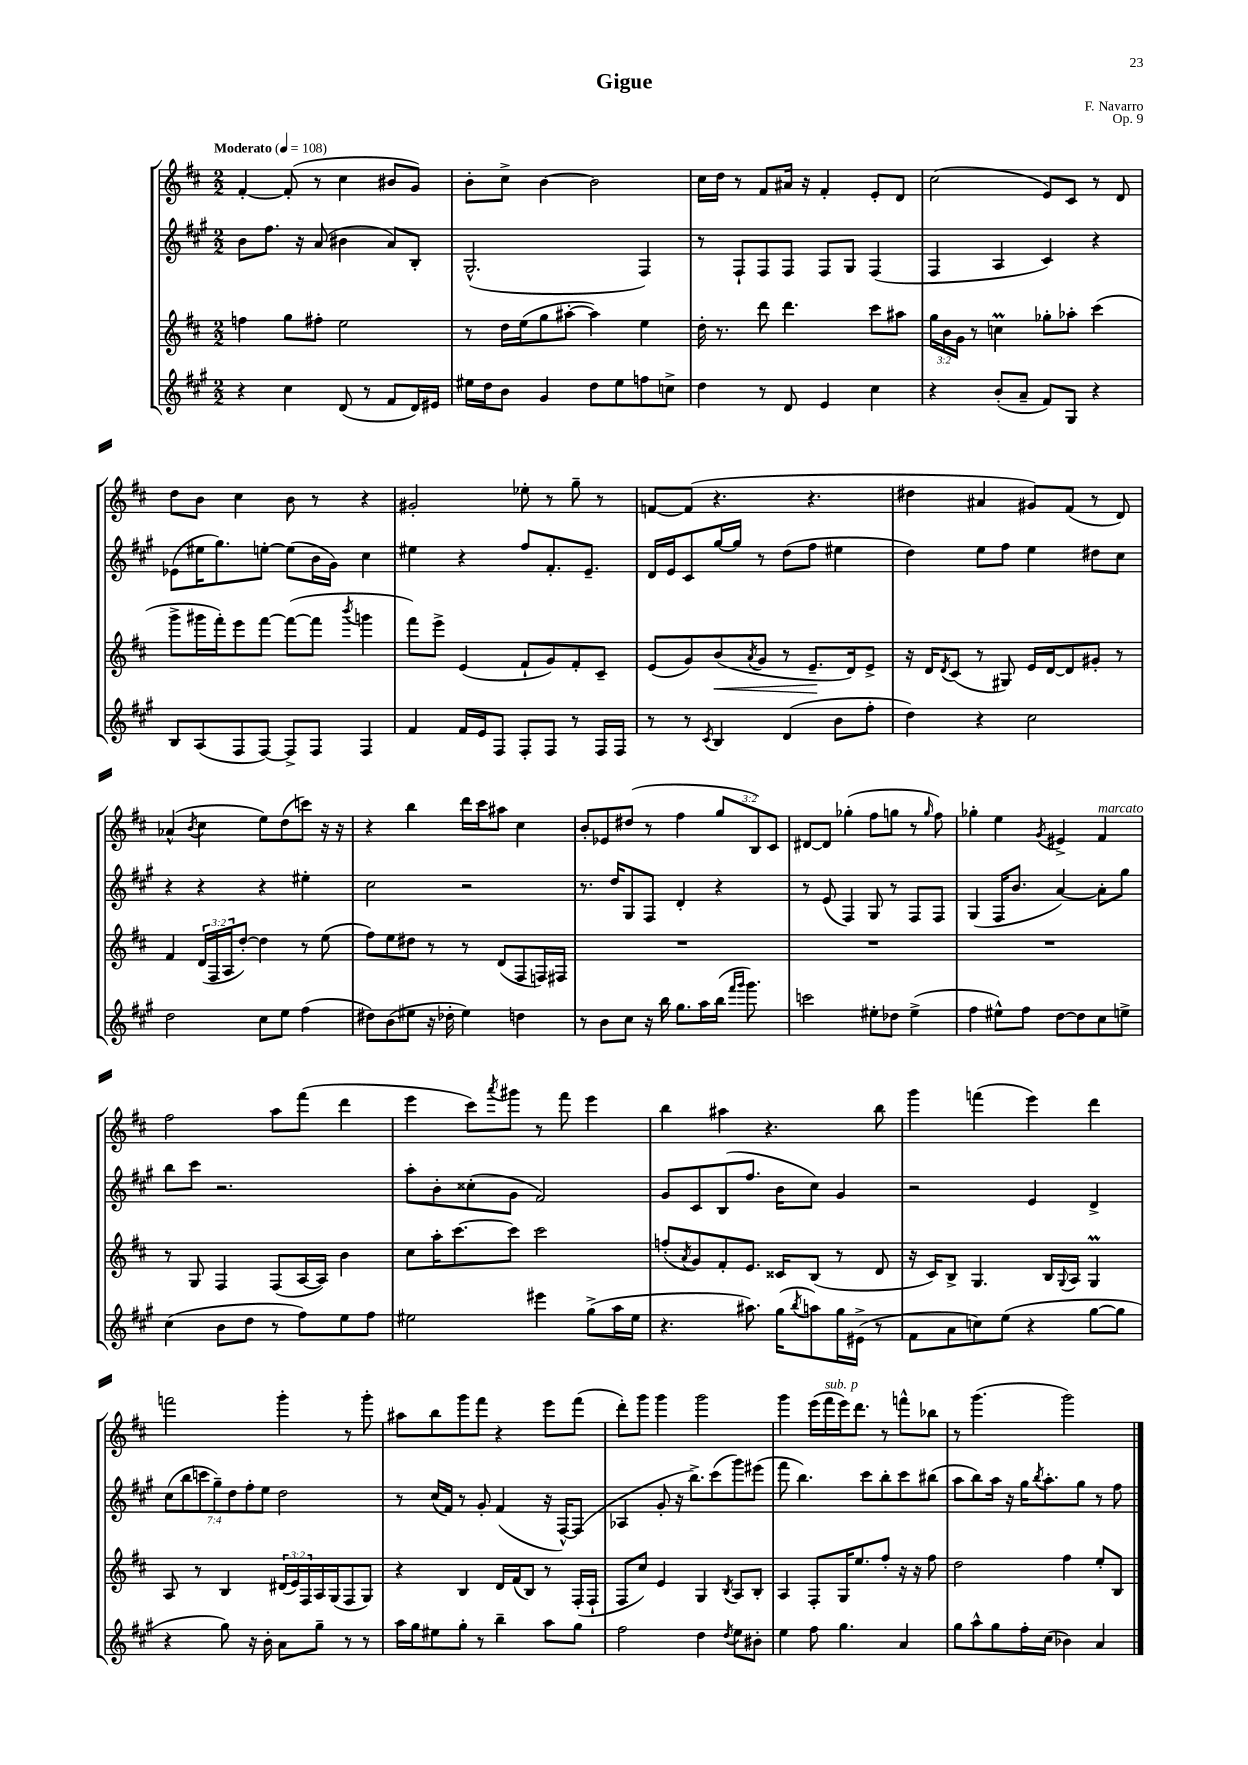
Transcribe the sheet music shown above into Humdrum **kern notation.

**kern	**kern	**kern	**kern
*staff4	*staff3	*staff2	*staff1
*clefG2	*clefG2	*clefG2	*clefG2
*k[f#c#g#]	*k[f#c#]	*k[f#c#g#]	*k[f#c#]
*M2/2	*M2/2	*M2/2	*M2/2
*MM108	*MM108	*MM108	*MM108
4r	4ff	8b	[4f#'
.	.	8.ff#	.
4cc#	8gg	.	(8f#']
.	.	16r	.
.	8ff#'	(8a	8r
(8d	2ee	4b#	4cc#
8r	.	.	.
8f#	.	8a)	8b#
16d)	.	8B'	8g)
16e#	.	.	.
=	=	=	=
16ee#	8r	(2.G#^^	8b'
16dd	.	.	.
8b	16dd	.	8cc#^
.	(16ee	.	.
4g#	8gg	.	[4b
.	[8aa#'	.	.
8dd	4aa#])	.	2b]
8ee#	.	.	.
8ff	4ee	4F#)	.
8cc^	.	.	.
=	=	=	=
4dd	16dd'	8r	16cc#
.	8.r	.	16dd
.	.	8F#`	8r
8r	8ddd	8F#	8f#
8d	4.ddd	8F#	16a#
.	.	.	16r
4e	.	8F#	4f#'
.	.	8G#	.
4cc#	8ccc#	(4F#	8e'
.	8aa#	.	8d
=	=	=	=
4r	24gg	4F#	(2cc#
.	24b	.	.
.	24g	.	.
.	8r	.	.
(8b'	4cc	4A	.
8a~	.	.	.
8f#)	8gg-'	4c#)	8e)
8G#	8aa-'	.	8c#
4r	(4ccc#	4r	8r
.	.	.	8d
=	=	=	=
8B	8ggg^	(8e-	8dd
(8A	16ggg#	16ee#	8b
.	16fff#')	8.gg#)	.
8F#	8eee	.	4cc#
[8F#)	[8fff#	[8ee'	.
8F#^]	(8fff#_	(8ee]	8b
8F#	8fff#]	16b	8r
.	.	16g#)	.
.	8qbbb	.	.
4F#	4ggg	4cc#	4r
=	=	=	=
4f#	8fff#)	4ee#	2g#'
.	8eee^	.	.
16f#	(4e	4r	.
16e	.	.	.
8F#	.	.	.
8F#'	8f#`	8ff#	8ee-'
8F#	8g)	8.f#'	8r
8r	8f#'	.	8gg~
.	.	8.e~	.
16F#	8c#~	.	8r
16F#	.	.	.
=	=	=	=
8r	(8e	16d	[8f
.	.	16e	.
8r	8g)	8c#	(8f]
8qc#	.	.	.
4B	(8b	[16gg#	4.r
.	.	16gg#]	.
.	8qa	.	.
.	8g	8r	.
(4d	8r	(8dd	.
.	8.e~	8ff#	4.r
8b	.	4ee#	.
.	16d)	.	.
8ff#'	8e^	.	.
=	=	=	=
4dd)	16r	4dd)	4dd#
.	16d	.	.
.	8qd	.	.
.	(8c#	.	.
4r	8r	8ee	4a#
.	8G#)	8ff#	.
2cc#	16e	4ee	8g#)
.	[16d	.	.
.	8d]	.	(8f#
.	8g#'	8dd#	8r
.	8r	8cc#	8d)
=	=	=	=
2dd	4f#	4r	(4a-^^
.	.	.	8qb
.	(24d	4r	4cc#
.	24F#	.	.
.	24A	.	.
.	[8dd')	.	.
8cc#	4dd]	4r	8ee)
8ee	.	.	(8dd
(4ff#	8r	4ee#'	8ccc)
.	(8ee	.	16r
.	.	.	16r
=	=	=	=
8dd#)	8ff#)	2cc#	4r
(8b	8ee	.	.
8ee#	8dd#	.	4bb
16r	8r	.	.
16dd-'	.	.	.
4ee#)	8r	2r	16ddd
.	.	.	16ccc#
.	(8d	.	8aa#
4dd	8F#	.	4cc#
.	16F)	.	.
.	16F#	.	.
=	=	=	=
8r	1r	8.r	8b'
8b	.	.	8e-
.	.	16dd	.
8cc#	.	8G#	(8dd#
16r	.	8F#	8r
16bb	.	.	.
8.gg#	.	4d'	4ff#
16aa	.	.	.
(16bb	.	4r	12gg
16qqfff#	.	.	.
16qqggg#	.	.	.
8.ggg#)	.	.	.
.	.	.	12B)
.	.	.	12c#
=	=	=	=
2ccc	1r	8r	[8d#
.	.	(8e	8d#]
.	.	4F#)	(4gg-'
8ee#'	.	8G#	8ff#
8dd-	.	8r	8gg
(4ee#^	.	8F#	8r
.	.	.	16qqgg
.	.	8F#	8ff#)
=	=	=	=
4ff#	1r	(4G#	4gg-'
8ee#^^)	.	16F#	4ee
.	.	8.b	.
8ff#	.	.	.
.	.	.	8qg
[8dd	.	[4a)	4e#^
8dd]	.	.	.
8cc#	.	8a']	4f#
8ee^	.	8gg#	.
=	=	=	=
(4cc#	8r	8bb	2ff#
.	8G	8ccc#	.
8b	4F#	2.r	.
8dd	.	.	.
8r	(8F#	.	8aa
8ff#)	[16A	.	(8fff#
.	16A])	.	.
8ee	4b	.	4ddd
8ff#	.	.	.
=	=	=	=
2ee#	8cc#	8aa'	4eee
.	16aa'	8b'	.
.	[8.ccc#	.	.
.	.	(8cc##'	8ccc#)
.	.	.	8qaaa
.	8ccc#]	8g#	8ggg#
4eee#	2ccc#	2f#)	8r
.	.	.	8fff#
(8gg#^	.	.	4eee
16aa	.	.	.
16ee#	.	.	.
=	=	=	=
4.r	(8ff'	8g#	4bb
.	8qa	.	.
.	8g)	8c#	.
.	8f#'	(8B	4aa#
8.aa#)	8.e	8.ff#	.
.	.	.	4.r
(16gg#	16c##	16b	.
8qbb	.	.	.
8aa)	(8B	8cc#)	.
16gg#	8r	4g#	.
(16e#^	.	.	.
8r	8d	.	8bb
=	=	=	=
8f#	16r	2r	4ggg
.	16c#)	.	.
8a	8B^	.	.
8cc)	4.G	.	(4fff
(8ee	.	.	.
4r	.	4e	4eee)
.	16B	.	.
.	8qqG	.	.
.	16A	.	.
[8gg#	4G	4d^	4ddd
8gg#]	.	.	.
=	=	=	=
4r	8A	(14cc#	2fff
.	.	14bb	.
.	8r	.	.
.	.	14ccc	.
.	.	14gg#~)	.
8gg#)	4B	.	.
.	.	14dd	.
.	.	14ff#'	.
16r	.	.	.
.	.	14ee	.
16b'	.	.	.
8a	(24d#	2dd	4ggg'
.	24e)	.	.
.	24F#	.	.
8gg#~	16A	.	.
.	(16G	.	.
8r	8F#	.	8r
8r	8G)	.	8ggg'
=	=	=	=
16aa	4r	8r	8aa#
16gg#	.	.	.
8ee#	.	(16cc#	8bb
.	.	16f#)	.
8gg#'	4B	8r	8ggg
8r	.	8g#'	8fff#
4bb~	16d	(4f#	4r
.	(16f#	.	.
.	8B)	.	.
8aa	8r	16r	8eee
.	.	[16F#^^)	.
8gg#	(16F#'	(8F#]	(8fff#
.	16F#`	.	.
=	=	=	=
2ff#	8F#	4A-	8ddd')
.	8cc#)	.	8ggg
.	4e	8g#'	4ggg
.	.	16r	.
.	.	8.bb^)	.
4dd	4G	.	2ggg
.	.	(8ccc#	.
8qdd	8qB	.	.
8ee	8A	8ggg#)	.
8b#'	8B'	(8eee#	.
=	=	=	=
4ee	4A	8fff#	4ggg
.	.	4.bb)	.
8ff#	8F#'	.	(16eee
.	.	.	16fff#
4.gg#	16G	.	16eee)
.	8.ee	.	8.ddd
.	.	8ccc#	.
.	8ff#'	8bb'	8r
4a	16r	8ccc#	8fff^^
.	16r	.	.
.	8ff#	(8bb#	8bb-
=	=	=	=
8gg#	2dd	8aa	8r
8aa^^	.	8bb)	(4.ggg
8gg#	.	16aa	.
.	.	16r	.
16ff#'	.	16gg#	.
.	.	8qbb	.
(16cc#	.	8.aa'	.
4b-)	4ff#	.	2ggg)
.	.	8gg#	.
4a	8ee'	8r	.
.	8B	8ff#	.
==	==	==	==
*-	*-	*-	*-
